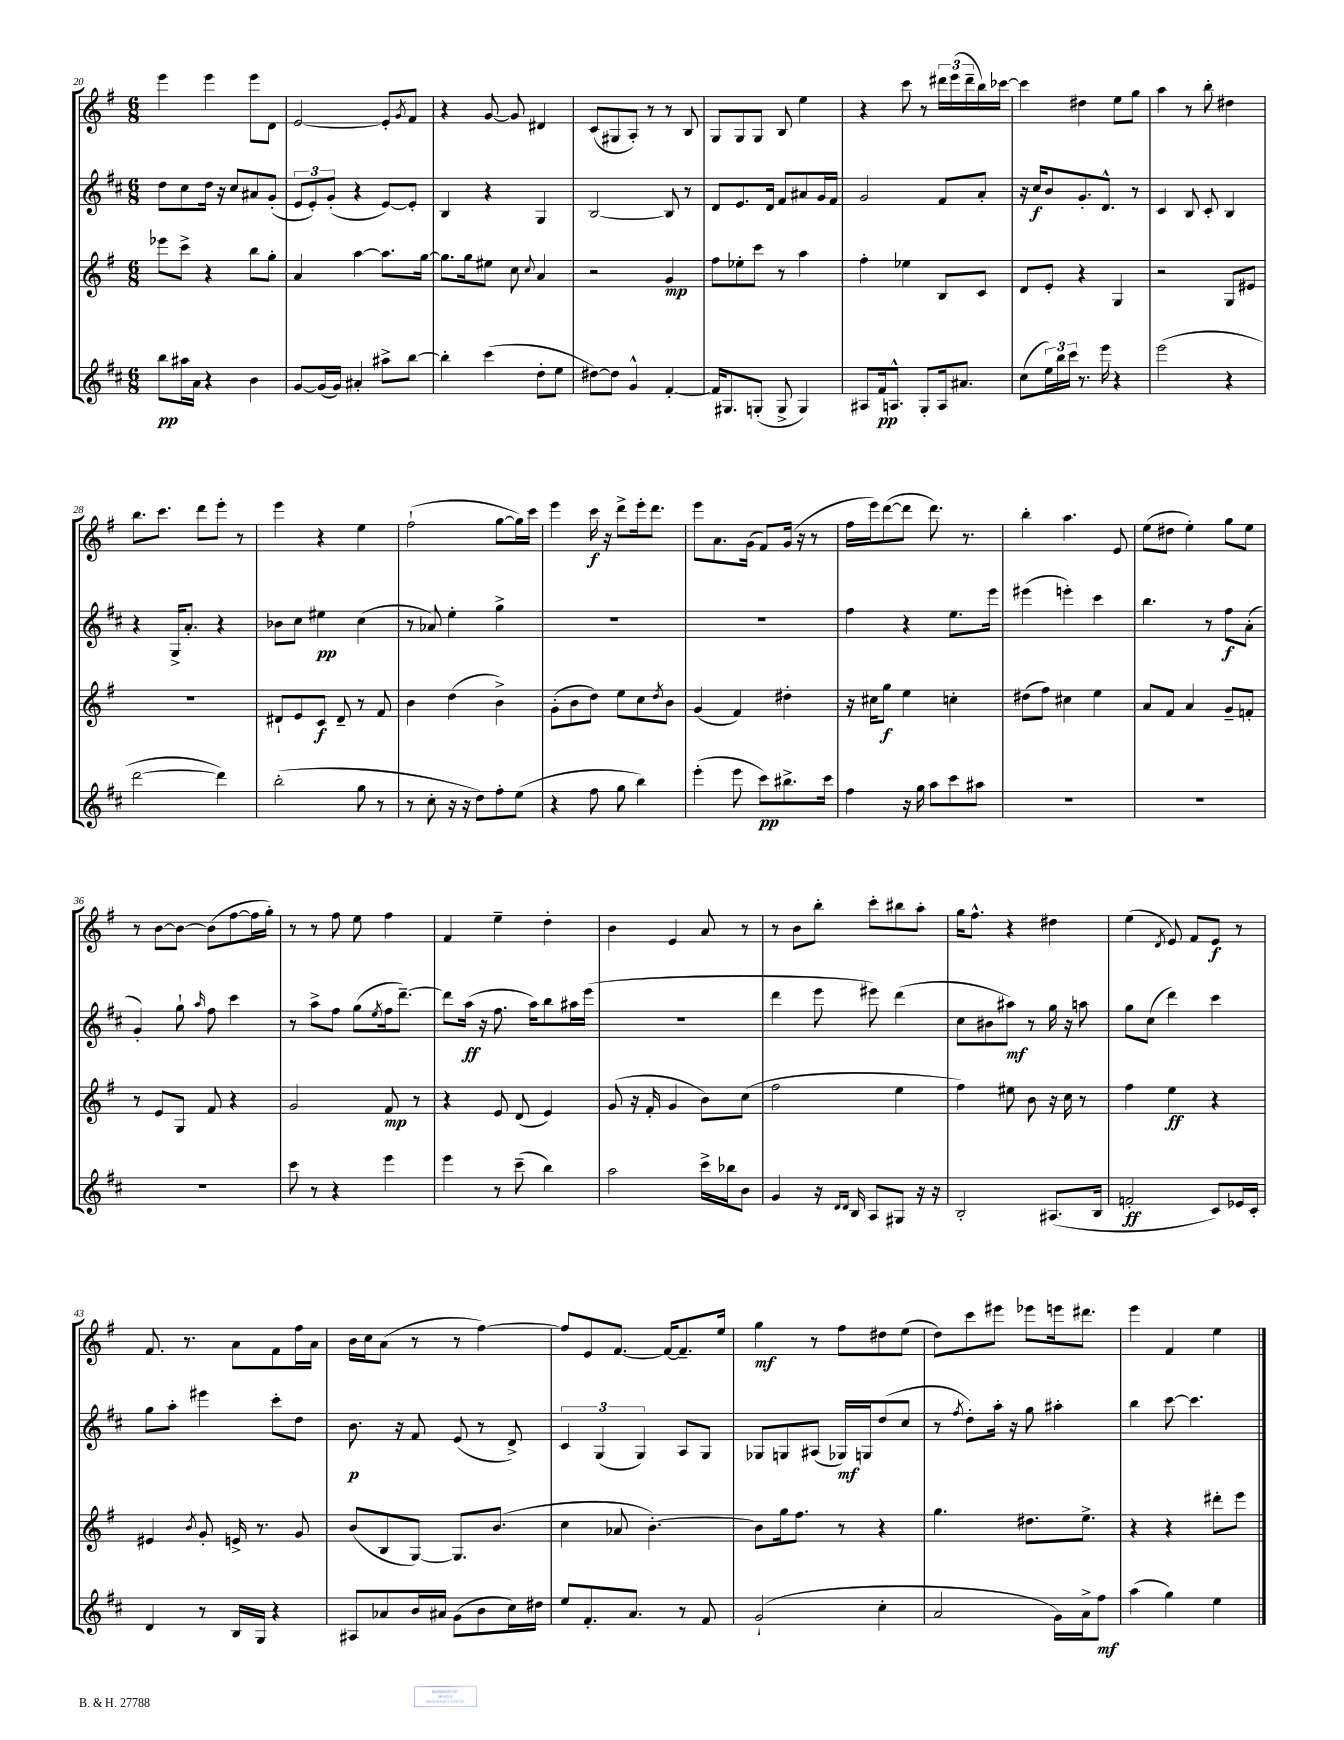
<<
\new StaffGroup <<
\new Staff = "s0" {
    \clef treble \key g \major \numericTimeSignature \time 6/8
    e'''4 e'''4 e'''8 d'8 |
    e'2~ e'8-. \acciaccatura { g'8 } fis'8 |
    r4 g'8~ g'8 dis'4 |
    c'8( gis8 a8-.) r8 r8 b8 |
    g8 g8 g8 b8 e''4 |
    r4 c'''8 r8 \tuplet 3/2 { dis'''16 e'''16( dis'''16-- } b''16) ces'''16~ |
    ces'''4 dis''4 e''8 g''8 |
    a''4 r8 b''8-. dis''4 |
    b''8. c'''8. d'''8 e'''8-. r8 |
    e'''4 r4 e''4 |
    fis''2-!( g''8~ g''16) c'''16 |
    e'''4 c'''16\f r16 d'''8-> e'''16-. d'''8. |
    e'''8 a'8. g'16( fis'8) g'16( r16 r8 |
    fis''16 e'''16) d'''8~( d'''8 d'''8.) r8. |
    b''4-. a''4. e'8 |
    e''8( dis''8 e''4-.) g''8 e''8 |
    r8 b'8~ b'8~ b'8( fis''8~ fis''16 g''16-.) |
    r8 r8 fis''8 e''8 fis''4 |
    fis'4 e''4-- d''4-. |
    b'4 e'4 a'8 r8 |
    r8 b'8 b''8-. c'''8-. bis''8 a''8-. |
    g''16 fis''8.-^ r4 dis''4 |
    e''4( \acciaccatura { d'8 } e'8) fis'8 e'8\f r8 |
    fis'8. r8. a'8 fis'8 fis''16 a'16 |
    b'16 c''16 a'8( r8 r8 fis''4~) |
    fis''8 e'8 fis'8.~ fis'16~ fis'8.-- e''16 |
    g''4\mf r8 fis''8 dis''8 e''8( |
    d''8) c'''8 eis'''8 ees'''8 e'''16 dis'''8. |
    e'''4 fis'4 e''4 \bar "|." |
}
\new Staff = "s1" {
    \clef treble \key d \major \numericTimeSignature \time 6/8
    d''8 cis''8 d''16 r16 cis''8 ais'8 g'8-.( |
    \tuplet 3/2 { e'8 e'8-.) g'8-.( } r4 e'8~) e'8-. |
    b4 r4 g4 |
    b2~ b8 r8 |
    d'8 e'8. d'16 fis'8 ais'8 g'16 fis'16 |
    g'2 fis'8 a'8-. |
    r16 cis''16\f b'8 g'8.-. d'8.-^ r8 |
    cis'4 b8 cis'8-. b4 |
    r4 g16-> a'8.-. r4 |
    bes'8 cis''8 eis''4\pp cis''4( |
    r8 aes'8) e''4-. g''4-> |
    R2. |
    R2. |
    fis''4 r4 e''8. e'''16 |
    eis'''4( e'''4-.) cis'''4 |
    b''4. r8 fis''8\f a'8-.( |
    g'4-.) g''8-! \grace { a''16 } fis''8 cis'''4 |
    r8 a''8-> fis''8 g''8( \acciaccatura { e''8 } fis''16 d'''8.~--) |
    d'''8 a''16\ff( r16 fis''8. a''16) b''8 ais''16 e'''16( |
    R2. |
    d'''4 e'''8 eis'''8) d'''4( |
    cis''8 bis'8 ais''8\mf) r8 g''16 r16 a''8 |
    g''8 cis''8( d'''4) cis'''4 |
    g''8 a''8-. eis'''4 cis'''8-. d''8 |
    b'8.\p r16 fis'8 e'8( r8 d'8->) |
    \tuplet 3/2 { cis'4 g4( g4) } a8 g8 |
    ges8 g8 ais8( ges16\mf) g16 d''8( cis''8 |
    r8 \acciaccatura { fis''8 } d''8-.) a''16-. r16 g''8 ais''4-. |
    b''4 cis'''8~ cis'''4. \bar "|." |
}
\new Staff = "s2" {
    \clef treble \key g \major \numericTimeSignature \time 6/8
    ees'''8 c'''8-> r4 b''8 g''8-. |
    a'4 a''4~ a''8. g''16~ |
    g''8. g''16 eis''8 c''8 \appoggiatura { c''8 } a'4 |
    r2 g'4\mp |
    fis''8 ees''8-. c'''8 r8 a''4 |
    fis''4-. ees''4 b8 c'8 |
    d'8 e'8-. r4 g4 |
    r2 g8 eis'8 |
    r2. |
    dis'8-! e'8 c'8\f dis'8-- r8 fis'8 |
    b'4 d''4( b'4->) |
    g'8-.( b'8 d''8) e''8 c''8 \acciaccatura { d''8 } b'8 |
    g'4( fis'4) dis''4-. |
    r16 cis''16 g''8\f e''4 c''4-. |
    dis''8( fis''8) cis''4 e''4 |
    a'8 fis'8 a'4 g'8-- f'8-. |
    r8 e'8 g8 fis'8 r4 |
    g'2 fis'8\mp r8 |
    r4 e'8 d'8( e'4) |
    g'8( r16 fis'16-. g'4 b'8) c''8( |
    fis''2 e''4 |
    fis''4) eis''8 b'8 r16 c''16 r8 |
    fis''4 e''4\ff r4 |
    eis'4 \acciaccatura { b'8 } g'8-. e'16-> r8. g'8 |
    b'8( b8 g8~) g8. b'8.( |
    c''4 aes'8 b'4.~-.) |
    b'8 g''16 fis''8. r8 r4 |
    g''4. dis''8. e''8.-> |
    r4 r4 dis'''8-. e'''8 \bar "|." |
}
\new Staff = "s3" {
    \clef treble \key d \major \numericTimeSignature \time 6/8
    b''8\pp ais''16 a'16 r4 b'4 |
    g'8~ g'16( g'16) ais'4-. ais''8-> b''8~ |
    b''4-. cis'''4( d''8-. e''8 |
    dis''8~) dis''8 g'4-^ fis'4~-. |
    fis'16 gis8. g8-.( g8-> g4) |
    ais8 fis'16\pp a8.-^ g8-. a16 ais'8. |
    cis''8( \tuplet 3/2 { e''16) b''16 cis'''16 } r8. e'''16 r4 |
    e'''2( r4 |
    d'''2~ d'''4) |
    b''2-.( g''8 r8 |
    r8 cis''8-. r16 r16 d''8) fis''8-. e''8( |
    r4 fis''8 g''8 b''4) |
    e'''4-.( e'''8 cis'''8\pp) bis''8.-> cis'''16 |
    fis''4 r16 g''16 a''8 cis'''8 ais''8 |
    R2. |
    R2. |
    R2. |
    cis'''8 r8 r4 e'''4 |
    e'''4 r8 cis'''8--( b''4) |
    a''2 cis'''16-> bes''16 b'8 |
    g'4 r16 \grace { d'16 d'16 } b16 a8 gis8 r16 r16 |
    b2-. ais8.( b16 |
    f'2-.\ff cis'8) ees'16 cis'16-. |
    d'4 r8 b16 g16 r4 |
    ais8 aes'8 b'16 ais'16 g'8( b'8 cis''16) dis''16 |
    e''8 fis'8.-. a'8. r8 fis'8 |
    g'2-!( cis''4-. |
    a'2 g'16) a'16-> fis''8\mf |
    a''4( g''4) e''4 \bar "|." |
}
>>
>>
\layout { \context { \Score currentBarNumber = #20 } }
